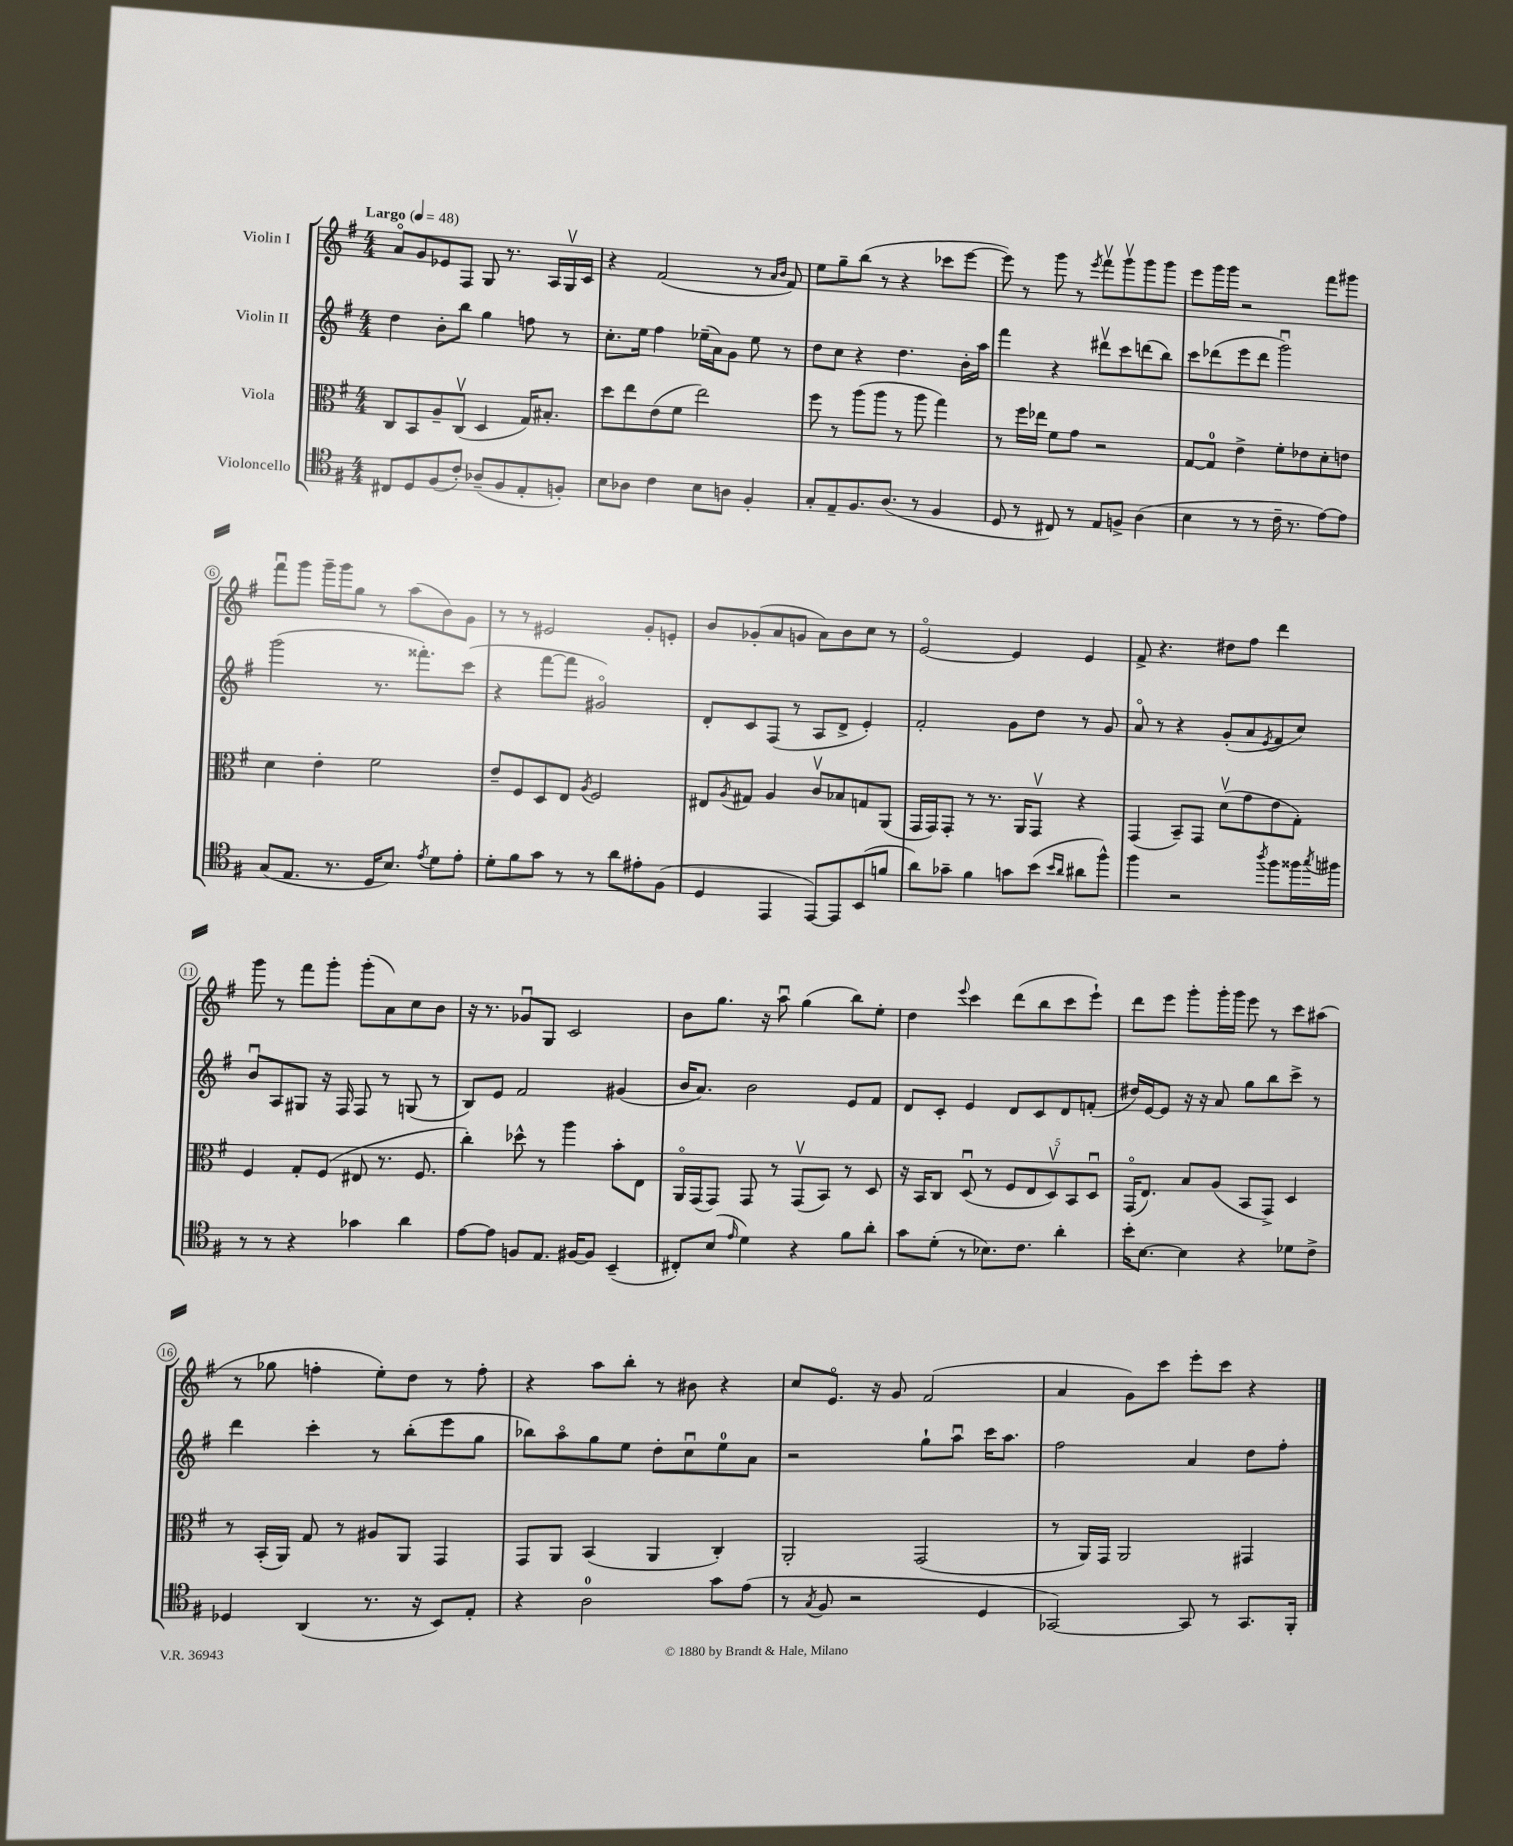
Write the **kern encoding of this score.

**kern	**kern	**kern	**kern
*staff4	*staff3	*staff2	*staff1
*clefC4	*clefC3	*clefG2	*clefG2
*k[f#]	*k[f#]	*k[f#]	*k[f#]
*M4/4	*M4/4	*M4/4	*M4/4
*MM48	*MM48	*MM48	*MM48
8C#	8C	4dd	8ao
8D	8BB	.	8g
(8F#	8A~	8b'	8e-
8c')	(8Cv	8bb	8F#
(8A-~	4D	4gg	8G
8F#	.	.	8.r
8E'	16G)	8ff	.
.	8.B#'	.	16A
8F')	.	8r	16Gv
.	.	.	16c
=	=	=	=
8B	8dd	8.cc'	4r
8A-	8ee	.	.
.	.	16ee	.
4c	(8e	4ff#	(2f#
.	8f#	.	.
8B	2ee)	(16ee-~	.
.	.	16a)	.
8A	.	8g	.
4F#'	.	8ee-	8r
.	.	.	16qqa
.	.	.	16qqb
.	.	8r	8f#)
=	=	=	=
8G'	8ff#	8dd	8ee
8E~	8r	8cc	8gg~
8.F#	(8aa	4r	(8bb
.	8aa	.	8r
(8.A	.	.	.
.	8r	4.dd	4r
8r	8aa	.	.
4F#	4gg)	.	8ccc-
.	.	16b'	[8eee
.	.	16aa	.
=	=	=	=
8D	8r	4fff#	8eee])
8r	16ff#	.	8r
.	16ee-	.	.
8C#)	8f#	4r	8ggg
8r	8g	.	8r
.	.	.	8qeee
8E	2r	8ddd#v	8fff#v
8F^	.	8ccc	8gggv
(4A	.	(8ddd	8ggg
.	.	8bb)	8ggg
=	=	=	=
4B	[8G	8ccc	8eee
.	8G]	(8ddd-	16ggg
.	.	.	16ggg
8r	4e^	8eee	2r
8r	.	8ddd-	.
16c~	8f#'	2gggu)	.
8.r	.	.	.
.	8e-	.	.
[8e)	8d'	.	8fff#
8e]	8e	.	8ggg#
=	=	=	=
(8G	4d	(2ggg	8fff#u
8.E	.	.	8ggg
.	4e'	.	16ggg~
8.r	.	.	16ggg
.	.	.	8gg
16D	2f#	8.r	8r
8.B)	.	.	.
.	.	.	(8aa
.	.	8.fff##')	.
8qe	.	.	.
8d	.	.	8b)
8e'	.	(8ccc	8g
=	=	=	=
8d'	8e~	4r	8r
8f#	8F#	.	8r
8g	8D	[8fff#	2e#
8r	8E	8fff#]	.
.	8qA	.	.
8r	2F#	2g#o)	.
8a	.	.	.
8e#'	.	.	8g'
(8F#	.	.	8e'
=	=	=	=
4D	8E#	8d'	8b
.	8qA	.	.
.	8G#	8c	(8g-'
4EE	4A	(8F#	8a
.	.	8r	8g
[8EE)	8cv	8A	8a)
8EE]	8B-	8d^	8b
(8BB	8G	4e')	8cc
8f	(8AA	.	8r
=	=	=	=
8a)	16GG	2f#'	[2eo
.	16GG)	.	.
8g-~	8GG'	.	.
4f#	8r	.	.
.	8.r	.	.
8g	.	8g	4e]
.	16AA	.	.
(8b	8GGv	8dd	.
16qqb	.	.	.
16qqa	.	.	.
8a#	4r	8r	4e
8ff#^^)	.	8g	.
=	=	=	=
4ff#	(4GG	8ao	8f#^
.	.	8r	4.r
2r	8BB~)	4r	.
.	8GG	.	.
.	(8dv	(8g'	8dd#
.	8g	8a	8ff#
8qaa	.	8qe	.
8ff#	8e	8f#	4ddd
16ff##	8G')	8cc)	.
8qgg	.	.	.
16ff#	.	.	.
=	=	=	=
8r	4F#	8bu	8ggg
8r	.	8A	8r
4r	8G'	8G#	8fff#
.	(8F#	16r	8ggg'
.	.	16F#	.
4g-	8E#	8F#	(8ggg'
.	8.r	8r	8a)
4a	.	(8G	8cc
.	8.F#	.	.
.	.	8r	8b
=	=	=	=
[8e	4cc')	8B)	16r
.	.	.	8.r
8e]	.	8e	.
8F	8dd-^^	2f#	8g-u
8.E	8r	.	8G
.	4aa	.	2c
[16F#	.	.	.
8F#]	.	.	.
(4BB~	8b'	(4g#	.
.	8E	.	.
=	=	=	=
8C#')	16AAo	16b	8b
.	(16GG	8.a)	.
(8B	8GG)	.	8.gg
16qqe	.	.	.
4d)	8GG	2b	.
.	.	.	16r
.	8r	.	8aau
4r	(8GGv	.	(4gg
.	8BB)	.	.
8f#	8r	8e	8bb)
8a'	8D	8f#	8ee'
=	=	=	=
8g	16r	8d	4dd
.	16BB	.	.
(8d'	8C	8c'	.
.	.	.	8qqeee
8r	(8Du	4e	4ccc
8.B-)	8r	.	.
.	10F#	8d	(8ddd
8.c	.	.	.
.	10E	.	.
.	.	8c	8bb
.	10Dv)	.	.
4a'	.	8d	8ccc
.	10BB	.	.
.	.	(8f'	8eee`)
.	10Du	.	.
=	=	=	=
16b'	(16GGo	16dd#)	8ddd
[8.B	8.E)	[16e	.
.	.	8e]	8eee
4B]	8B	16r	8ggg'
.	.	16r	.
.	(8A	8a	16ggg'
.	.	.	16ggg
4r	8BB	8gg	8eee
.	8GG^)	8bb	8r
8d-	4D	8ccc^	8ccc
8c^	.	8r	(8aa#
=	=	=	=
4D-	8r	4ddd	8r
.	(16BB'	.	8gg-
.	16AA)	.	.
(4AA	8G	4ccc'	4ff'
.	8r	.	.
8.r	8A#	8r	8ee')
.	8AA	(8bb'	8dd
16r	.	.	.
8BB)	4GG	8eee	8r
8E'	.	8gg	8ff'
=	=	=	=
4r	8GG	8bb-)	4r
.	8AA	8aao	.
2A	(4BB	8gg	8aa
.	.	8ee	8bb'
.	4AA	8dd'	8r
.	.	8ccu	8b#
8g	4C')	8ee	4r
(8e	.	8a	.
=	=	=	=
8r	2AA'	2r	8cc
8qG	.	.	.
8F#	.	.	8.eo
2r	.	.	.
.	.	.	16r
.	.	.	8g
.	(2GG	8gg`	(2f#
.	.	8aau	.
4D	.	16ccc	.
.	.	8.aa	.
=	=	=	=
[2GG-)	8r	2ff#	4a
.	16AA)	.	.
.	16GG	.	.
.	2AA	.	8g)
.	.	.	8ccc
8GG-]	.	4a	8eee'
8r	.	.	8ccc
8.GG-	4GG#	8dd	4r
.	.	8ff#'	.
16FF#'	.	.	.
==	==	==	==
*-	*-	*-	*-
